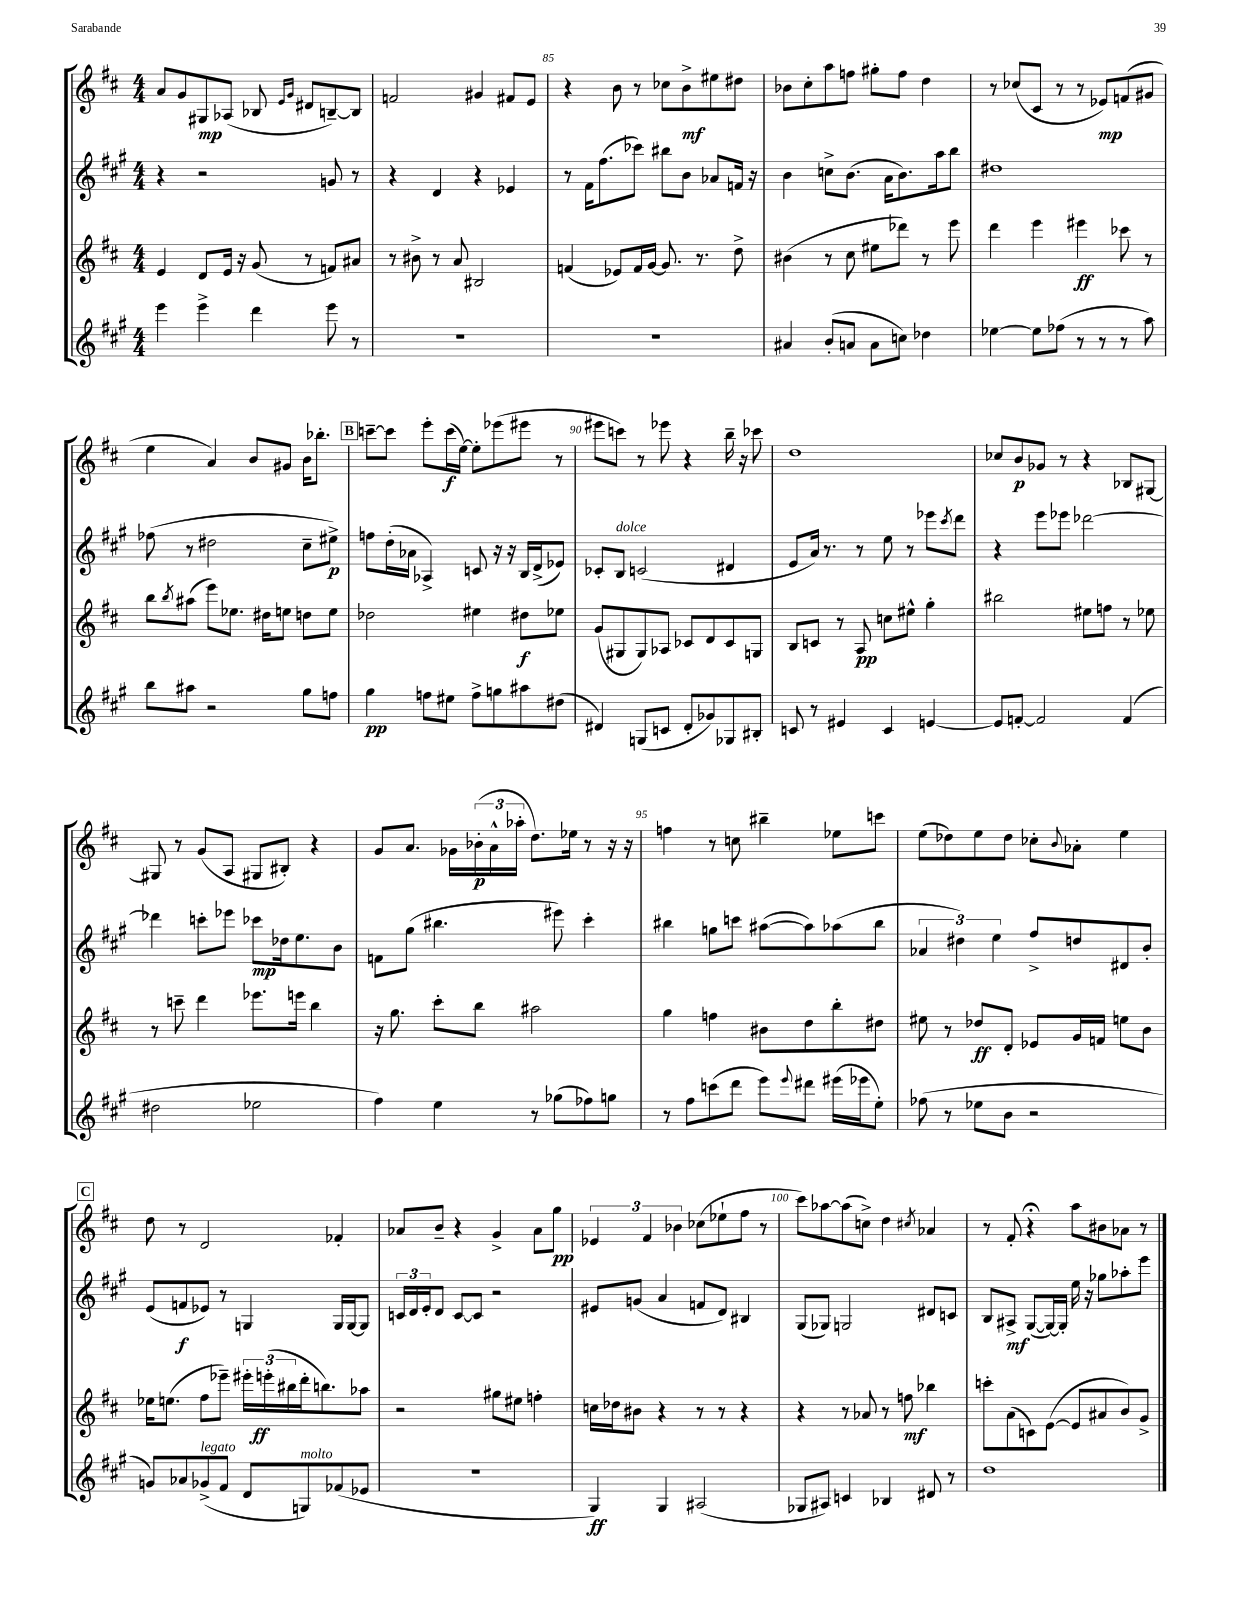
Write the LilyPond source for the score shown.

<<
\new StaffGroup <<
\new Staff = "s0" {
    \clef treble \key d \major \numericTimeSignature \time 4/4
    a'8 g'8 gis8\mp aes8( bes8 \grace { e'16 g'16 } dis'8 b8~--) b8 |
    f'2 gis'4 fis'8 e'8 |
    r4 b'8 r8 ces''8 b'8->\mf eis''8 dis''8 |
    bes'8 cis''8-. a''8 f''8 gis''8-. f''8 d''4 |
    r8 ces''8( cis'8 r8 r8 ees'8\mp) f'8( gis'8 |
    e''4 a'4) b'8 gis'8 b'16 bes''8.-. |
    \mark \markup { \box "B" } c'''8~-- c'''8 e'''8-. c'''16\f( e''16~) e''8-. ees'''8( eis'''8 r8 |
    eis'''8 c'''8) r8 ees'''8 r4 b''16-- r16 ces'''8 |
    d''1 |
    ces''8 b'8\p ges'8 r8 r4 bes8 gis8~ |
    gis8 r8 g'8( a8 gis8 bis8-.) r4 |
    g'8 a'8. ges'16 \tuplet 3/2 { bes'16-.\p( a'16-^ aes''16-. } d''8.) ees''16 r8 r16 r16 |
    f''4 r8 c''8 bis''4-- ees''8 c'''8 |
    e''8( des''8) e''8 des''8 ces''8-. \appoggiatura { b'8 } aes'8-. e''4 |
    \mark \markup { \box "C" } d''8 r8 d'2 fes'4-. |
    aes'8 b'8-- r4 g'4-> aes'8 g''8\pp |
    \tuplet 3/2 { ees'4 fis'4 bes'4 } ces''8( ees''8-! fis''8 r8 |
    cis'''8) aes''8~ aes''8( c''8->) d''4 \acciaccatura { cis''8 } aes'4 |
    r8 fis'8-. r4\fermata a''8 bis'8 aes'8 r8 \bar "|." |
}
\new Staff = "s1" {
    \clef treble \key a \major \numericTimeSignature \time 4/4
    r4 r2 g'8 r8 |
    r4 d'4 r4 ees'4 |
    r8 fis'16 fis''8.( ces'''8) bis''8 b'8 aes'8 f'16 r16 |
    b'4 c''8-> b'8.( a'16 b'8.) a''16 b''8 |
    dis''1 |
    fes''8( r8 dis''2 cis''8-- eis''8->\p) |
    \mark \markup { \box "B" } f''8 d''16-.( aes'16 aes4->) c'8 r16 r16 b16 d'16->( ees'8) |
    ces'8-. b8^\markup { \italic "dolce" } c'2( dis'4 |
    e'8 a'16) r8. r8 e''8 r8 ees'''8 \acciaccatura { cis'''8 } d'''8 |
    r4 e'''8 ees'''8 des'''2~ |
    des'''4 c'''8-. ees'''8 ces'''8\mp des''16 e''8. b'8 |
    f'8 gis''8( bis''4. eis'''8) cis'''4-. |
    bis''4 g''8 c'''8 ais''8~( ais''8) aes''8( bis''8 |
    \tuplet 3/2 { aes'4 dis''4) e''4 } fis''8-> d''8 dis'8 b'8-. |
    \mark \markup { \box "C" } e'8( f'8\f ees'8) r8 g4 g16 g16~ g8 |
    \tuplet 3/2 { c'16 d'16 e'16-. } d'8 c'8~ c'8 r2 |
    eis'8 g'8( a'4 f'8 d'8) bis4 |
    gis8( ges8) g2 dis'8 c'8 |
    b8 ais8->\mf gis8~( gis16~) gis16-. e''16 r16 ges''8 aes''8-. e'''8 \bar "|." |
}
\new Staff = "s2" {
    \clef treble \key d \major \numericTimeSignature \time 4/4
    e'4 d'8 e'16 r16 g'8( r8 f'8) ais'8 |
    r8 bis'8-> r8 a'8 bis2 |
    f'4( ees'8) f'16 g'16~ g'8. r8. d''8-> |
    bis'4( r8 cis''8 eis''8 des'''8) r8 e'''8 |
    d'''4 e'''4 eis'''4\ff ces'''8 r8 |
    b''8 \acciaccatura { b''8 } ais''8( e'''8) ees''8. dis''16 e''8 d''8 e''8 |
    \mark \markup { \box "B" } des''2 eis''4 dis''8\f ees''8 |
    g'8( gis8 gis8) aes8 ces'8 d'8 ces'8 g8 |
    b8 c'8 r8 a8\pp c''8 eis''8-^ g''4-. |
    bis''2 eis''8 f''8 r8 ees''8 |
    r8 c'''8-- d'''4 ees'''8. e'''16 b''4 |
    r16 g''8. cis'''8-. b''8 ais''2 |
    g''4 f''4 bis'8 d''8 b''8-. dis''8 |
    eis''8 r8 des''8\ff d'8-. ees'8 g'16 f'16 e''8 b'8 |
    \mark \markup { \box "C" } ees''16 e''8.( fis''8 ees'''8--) \tuplet 3/2 { eis'''16-. e'''16-.\ff( bis''16 } d'''16-. b''8.) aes''8 |
    r2 gis''8 eis''8 f''4-. |
    c''16 des''16 bis'8 r4 r8 r8 r4 |
    r4 r8 aes'8 r8 f''8\mf bes''4 |
    c'''8-. a'8( c'8) e'8~( e'8 ais'8 b'8) g'8-> \bar "|." |
}
\new Staff = "s3" {
    \clef treble \key a \major \numericTimeSignature \time 4/4
    e'''4 e'''4-> d'''4 e'''8 r8 |
    R1 |
    R1 |
    ais'4 b'8-.( a'8 a'8 c''8) des''4 |
    ees''4~ ees''8 fes''8( r8 r8 r8 a''8) |
    b''8 ais''8 r2 gis''8 f''8 |
    \mark \markup { \box "B" } gis''4\pp f''8 eis''8 f''8-> g''8 ais''8 dis''8( |
    dis'4) g8( c'8 dis'8-. ges'8) ges8 bis8-. |
    c'8 r8 eis'4 c'4 e'4~ |
    e'8 f'8~-. f'2 f'4( |
    dis''2 ees''2 |
    fis''4) e''4 r8 ges''8( fes''8) g''8 |
    r8 fis''8 c'''8( d'''8 e'''8) \appoggiatura { e'''8 } dis'''8 eis'''16( ees'''16 e''8-.) |
    fes''8( r8 ees''8 b'8 r2 |
    \mark \markup { \box "C" } g'8) aes'8 ges'8->^\markup { \italic "legato" }( fis'8 d'8 g8^\markup { \italic "molto" }) fes'8( ees'8 |
    r1 |
    gis4\ff) gis4 ais2( |
    ges8 ais8) c'4 bes4 dis'8 r8 |
    d''1 \bar "|." |
}
>>
>>
\layout { \context { \Score currentBarNumber = #83 \override BarNumber.break-visibility = ##(#f #t #t) barNumberVisibility = #(every-nth-bar-number-visible 5) } }
